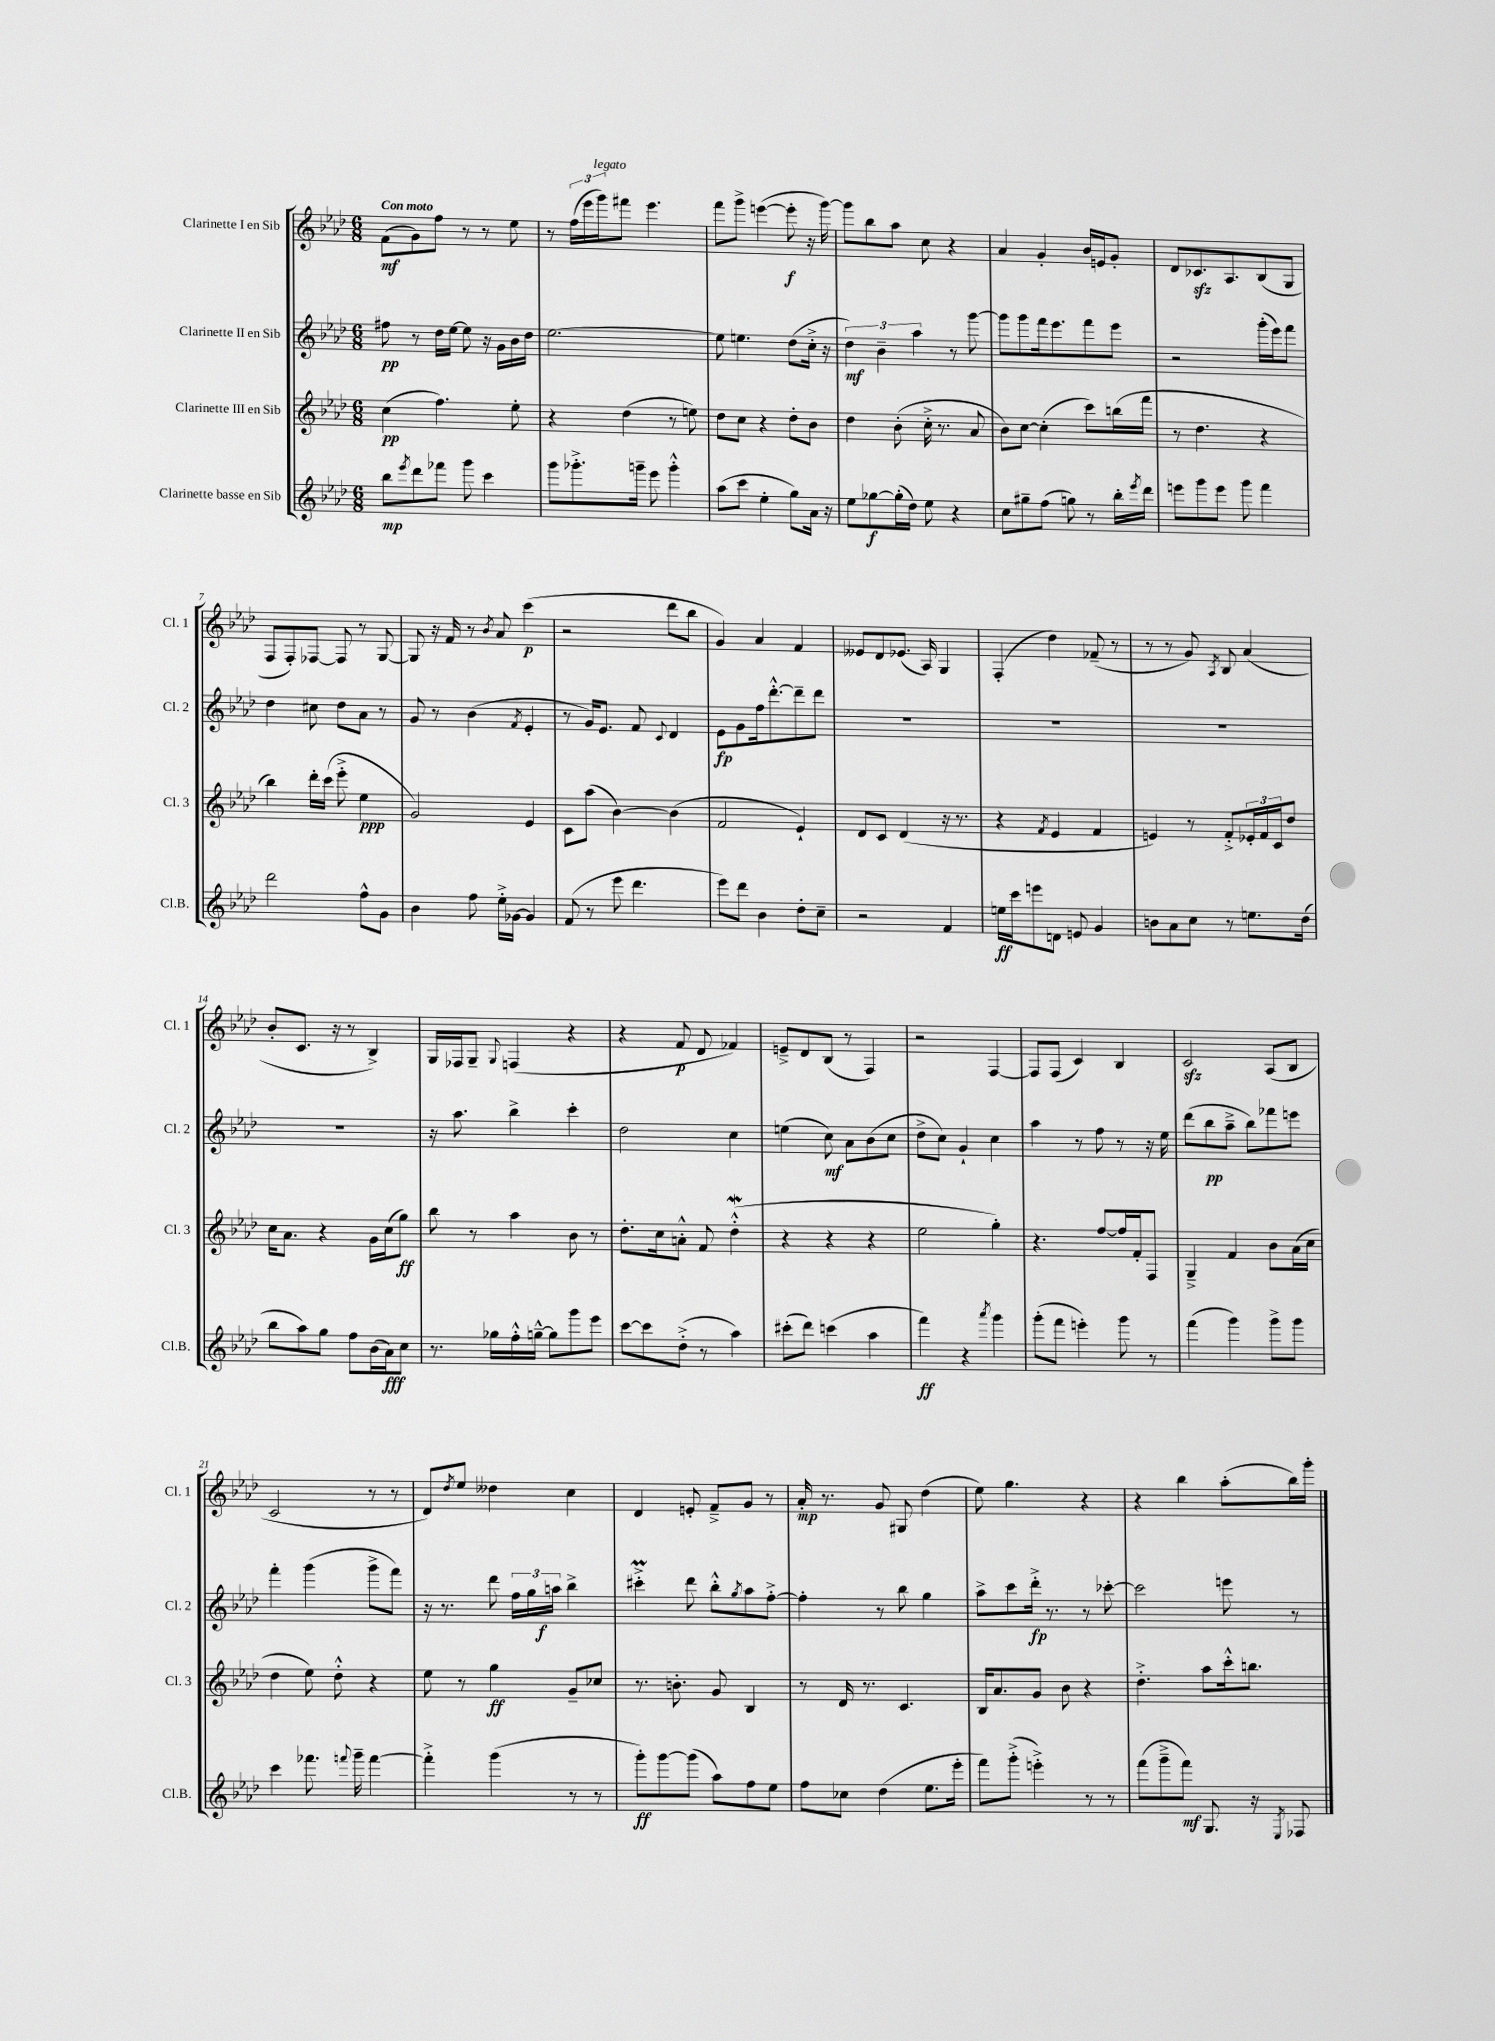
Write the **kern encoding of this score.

**kern	**kern	**kern	**kern
*staff4	*staff3	*staff2	*staff1
*clefG2	*clefG2	*clefG2	*clefG2
*k[b-e-a-d-]	*k[b-e-a-d-]	*k[b-e-a-d-]	*k[b-e-a-d-]
*M6/8	*M6/8	*M6/8	*M6/8
8bb-\L	(4cc\	8ff#\	(8f\L
8qeee-/	.	.	.
8ddd-\	.	8r	8g\)
8fff-\J	4.ff\)	16dd-\LL	8ff\J
.	.	[16ee-\JJ	.
8ggg\	.	8ee-\]	8r
4ccc\	.	16r	8r
.	.	16g\LL	.
.	8ee-'\	16b-\	8ee-\
.	.	16dd-\JJ	.
=	=	=	=
8ggg\L	4r	[2.ee-\	8r
8.ggg-'^\	.	.	(24ff\LL
.	.	.	24eee-\
.	.	.	24ggg\J)
.	(4dd-\	.	8fff#\J
16ggg~\Jk	.	.	.
8eee-\	.	.	4.eee-\
4ggg'^^\	8r	.	.
.	8ee\)	.	.
=	=	=	=
(8aa-\L	8dd-\L	8ee-\]	8fff\L
8ccc\J	8cc\J	4.ee\	8ggg^\J
4ee-'\	4r	.	([4eee\
8gg\L)	8dd-'\L	(8dd-\L	8eee'\]
16a-\Jk	8b-\J	16cc'^\Jk	16r
16r	.	16r	[16ggg\)
=	=	=	=
8ee-\L	4dd-\	6dd-\)	8ggg\]L
[8gg-\	.	.	8bb-\
.	.	6b-~\	.
(16gg-'\]L	(8b-'\	.	8aa-\J
16dd-\JJ)	.	.	.
.	.	6aa-\	.
8ee-\	16cc'^\	.	8cc\
.	8.r	.	.
4r	.	8r	4r
.	8a-/	[8ggg\	.
=	=	=	=
8cc\L	8b-\L)	8ggg\]L	4a-/
8gg#~\	[8cc\J	8ggg\	.
(8ff\J	(4cc'\]	16fff\k	4g'/
.	.	8.eee-\	.
8gg\)	.	.	.
8r	8ccc\L)	8fff\	16b-/LL
.	.	.	16e/J
16bb-'\LL	(16bb\L	8eee-\J	8g'/J
8qeee-/	.	.	.
16ddd-\JJ	16fff\JJ	.	.
=	=	=	=
8eee\L	8r	2r	8d-/L
8ggg\	4.dd-\	.	8.c-/
8eee\J	.	.	.
.	.	.	8.A-/
8ggg\	.	.	.
4fff\	4r	(16ggg'\LL	(8B-/
.	.	16eee-\J)	.
.	.	8fff\J	8G/J
=	=	=	=
2ddd-\	4bb-\)	4dd-\	8F/L
.	.	.	8F'/)
.	16ddd-'\LL	8cc#\	[8F-/J
.	(16ccc\JJ	.	.
.	8eee-'^\	8dd-\L	8F-/]
8ff^^\L	4ee-\	8a-\J	8r
8g\J	.	8r	[8G/
=	=	=	=
4b-\	2g/)	8g/	8G/]
.	.	8r	16r
.	.	.	16f/
8ff\	.	(4b-\	8r
.	.	.	8qb-/
16ee-'^\LL	.	.	8a-/
[16g-\JJ	.	.	.
.	.	8qf/	.
4g-/]	4e-/	4e-'/	(4ccc\
=	=	=	=
(8f/	8c\L	8r	2r
8r	(8aa-\J	16g/LK)	.
.	.	8.e-/J	.
8eee-\	[4b-\)	.	.
4.ddd-\	.	8f/	.
.	.	8qqc/	.
.	(4b-\]	4d-/	8ddd-\L
.	.	.	8bb-\J
=	=	=	=
8eee-\L)	2f/	8e-\L	4g/)
8ddd-\J	.	8g\	.
4b-\	.	16ff\k	4a-/
.	.	[8.ddd-'^^\	.
8dd-'\L	4e-`/)	8ddd-~\]	4f/
8cc~\J	.	8ddd-\J	.
=	=	=	=
2r	8d-/L	2.r	8e--/L
.	8c/J	.	8d-/
.	(4d-/	.	(8.e-/J
.	.	.	16A-/)
4f/	16r	.	4G/
.	8.r	.	.
=	=	=	=
16ee\LL	4r	2.r	(4F'/
16ccc\J	.	.	.
8eee\	.	.	.
.	8qf/	.	.
8d\J	4e-/	.	4dd-\)
8e/	.	.	.
4g/	4f/	.	(8f-~/
.	.	.	8r
=	=	=	=
8b\L	4e/)	2.r	8r
8a-\	.	.	8r
8cc\J	8r	.	8g/)
.	.	.	8qA-/
8r	8f'^/L	.	8B-/
8.ee\L	24e-'/L	.	(4a-/
.	24f/	.	.
.	24c/J	.	.
.	8dd-/J	.	.
(16dd-\Jk	.	.	.
=	=	=	=
8bb-\L	16cc\LK	2.r	8b-'/L
.	8.a-\J	.	.
8aa-\)	.	.	8.c/J
8gg\J	4r	.	.
.	.	.	16r
8ff\L	.	.	8r
(16b-\L	16g\LL	.	4B-^/)
16a-\J)	(16cc\J	.	.
8cc\J	8gg\J)	.	.
=	=	=	=
8.r	8bb-\	16r	16G/LL
.	.	8.aa-\	16F-/J
.	8r	.	8G~/J
16gg-\LL	.	.	.
.	.	.	8qqG/
16ff'^^\	4aa-\	4bb-^\	(4F/
[16gg~^^\JJ	.	.	.
8gg\]L	.	.	.
8ggg\	8b-\	4ccc'\	4r
8eee-\J	8r	.	.
=	=	=	=
[8ccc\L	8.dd-'\L	2dd-\	4r
8ccc\]	.	.	.
.	16cc\k	.	.
(8dd-'^\J	8a'^^\J	.	8f/
8r	8f/	.	8d-/
4aa-\)	(4dd-'^^\	4cc\	4f-/)
=	=	=	=
(8ccc#'\L	4r	(4ee\	8e~^/L
8ddd-\J)	.	.	8d-/
(4ccc\	4r	8cc\)	(8B-/J
.	.	8a-\L	8r
4aa-\	4r	(8b-\	4F/)
.	.	8cc\J	.
=	=	=	=
4fff\)	2ee-\	8dd-^\L	2r
.	.	8cc\J)	.
4r	.	4g`/	.
8qaaa-/	.	.	.
4ggg\	4gg'\)	4cc\	[4F/
=	=	=	=
(8ggg'\L	4.r	4aa-\	8F/]L
8fff\J	.	.	(8F/J
4eee'\)	.	8r	4c/)
.	[8ff/L	8ff\	.
8ggg\	16ff/]L	8r	4B-/
.	16f'/J	.	.
8r	8F/J	16r	.
.	.	16ee-\	.
=	=	=	=
(4fff\	4G~^/	(8ddd-\L	2c/
.	.	8bb-\	.
4ggg\)	4f/	8aa-~^\J	.
.	.	8bb-\L)	.
8ggg^\L	8b-\L	8fff-\	(8A-/L
8ggg\J	(16a-\L	8eee\J	8B-/J
.	16cc\JJ	.	.
=	=	=	=
4ccc\	4dd-\	4fff'\	2c/
8.fff-\	8ee-\)	(4ggg\	.
.	8dd-'^^\	.	.
8qqfff/	.	.	.
16ggg~\	.	.	.
[4fff\	4r	8ggg^\L	8r
.	.	8fff\J)	8r
=	=	=	=
4fff'^\]	8ee-\	16r	8d-/L)
.	.	8.r	.
.	.	.	8qdd-/
.	8r	.	8ee-/J
(4ggg\	4gg\	8ddd-\	4dd--\
.	.	24ff\LL	.
.	.	24gg\	.
.	.	24aa\JJ	.
8r	8g~/L	4bb-^\	4cc\
8r	8cc-/J	.	.
=	=	=	=
8ggg'\L)	8.r	4ccc#'^\	4d-/
[8ggg\	.	.	.
.	8.b'\	.	.
(8ggg\]J	.	8ddd-\	8e'/
8aa-\L)	8g/	8bb-'^^\L	8f~^/L
.	.	8qgg/	.
8ff\	4B-/	8aa-\	8g/J
8ee-\J	.	[8ff'^\J	8r
=	=	=	=
8ff\L	8r	4ff'\]	16a-'/
.	.	.	8.r
8cc-\J	16d-/	.	.
.	8.r	.	.
(4dd-\	.	8r	8g/
.	4.c/	8bb-\	8G#/
8.ee-\L	.	4gg\	(4dd-\
16eee-'\Jk	.	.	.
=	=	=	=
8fff\L)	16B-/LK	8aa-^\L	8ee-\)
.	8.a-/	.	.
(8ggg'^\J	.	8ccc\	4.gg\
4eee'^\)	8g/J	16ddd-'^\Jk	.
.	.	8.r	.
.	8b-\	.	.
8r	4r	8r	4r
8r	.	[8ccc-'\	.
=	=	=	=
(8fff\L	4.dd-'^\	2ccc-\]	4r
8ggg~^\	.	.	.
8fff\J)	.	.	4bb-\
8.G/	8aa-\L	.	.
.	16ccc'^^\k	8eee\	(8aa-'\L
16r	8.bb\J	.	.
8qE-/	.	.	.
8F-/	.	8r	16bb-\L)
.	.	.	16ggg'\JJ
==	==	==	==
*-	*-	*-	*-
